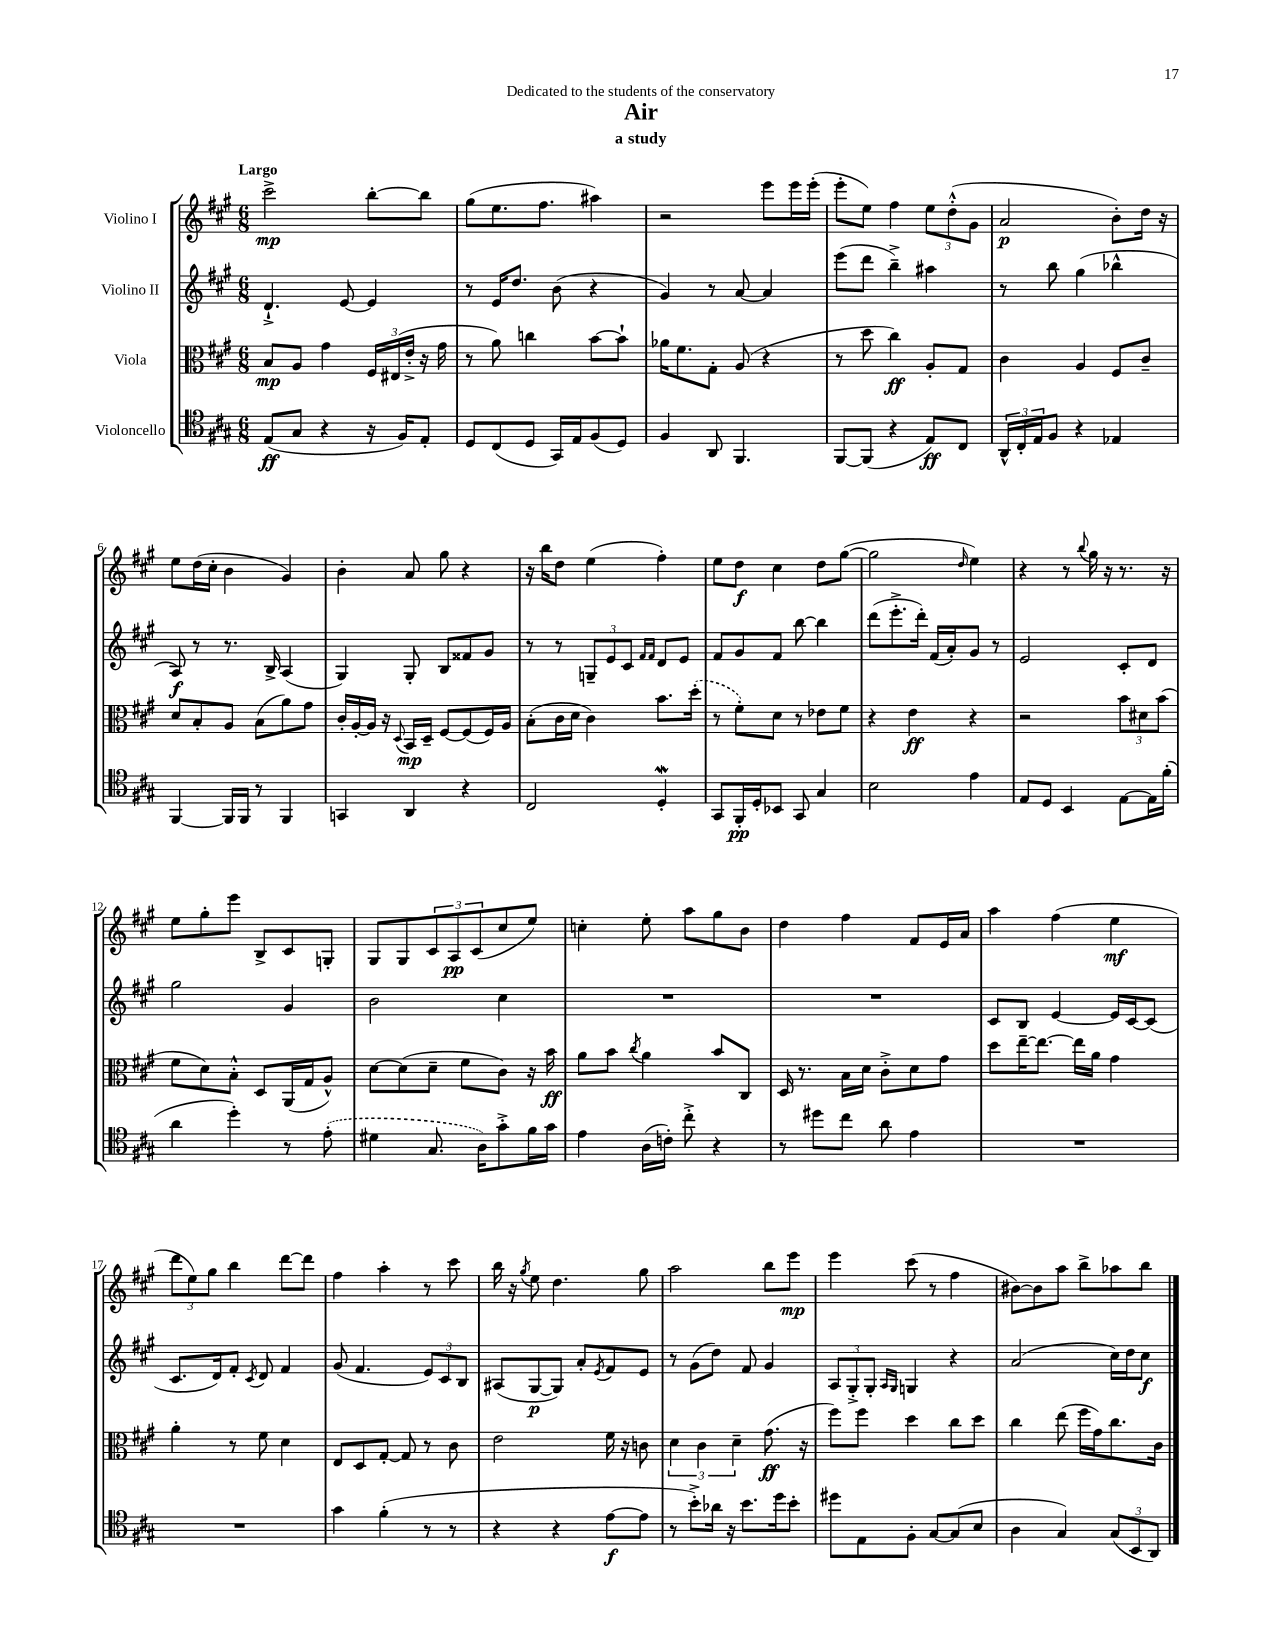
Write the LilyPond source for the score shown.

\header { title = "Air" subtitle = "a study" dedication = "Dedicated to the students of the conservatory" }
<<
\new StaffGroup <<
\new Staff = "s0" \with { instrumentName = "Violino I" } {
    \clef treble \key a \major \numericTimeSignature \time 6/8 \tempo "Largo"
    cis'''2->\mp b''8~-. b''8 |
    gis''8( e''8. fis''8. ais''4) |
    r2 e'''8 e'''16 e'''16-.( |
    e'''8-. e''8) fis''4 \tuplet 3/2 { e''8 d''8-.-^( gis'8 } |
    a'2\p b'8-.) d''16 r16 |
    e''8 d''16( cis''16-. b'4 gis'4) |
    b'4-. a'8 gis''8 r4 |
    r16 b''16 d''8 e''4( fis''4-.) |
    e''8 d''8\f cis''4 d''8 gis''8~( |
    gis''2 \grace { d''16 } e''4) |
    r4 r8 \appoggiatura { b''8 } gis''16 r16 r8. r16 |
    e''8 gis''8-. e'''8 b8-> cis'8 g8-. |
    gis8 gis8 \tuplet 3/2 { cis'8 a8\pp cis'8( } cis''8 e''8) |
    c''4-. e''8-. a''8 gis''8 b'8 |
    d''4 fis''4 fis'8 e'16 a'16 |
    a''4 fis''4( e''4\mf |
    \tuplet 3/2 { d'''8 e''8) gis''8 } b''4 d'''8~ d'''8 |
    fis''4 a''4-. r8 cis'''8 |
    b''16 r16 \acciaccatura { gis''8 } e''8 d''4. gis''8 |
    a''2 b''8 e'''8\mp |
    e'''4 cis'''8( r8 fis''4 |
    bis'8~) bis'8 a''8 b''8-> aes''8 b''8 \bar "|." |
}
\new Staff = "s1" \with { instrumentName = "Violino II" } {
    \clef treble \key a \major \numericTimeSignature \time 6/8
    d'4.-!-> e'8~ e'4 |
    r8 e'16 d''8. b'8( r4 |
    gis'4) r8 a'8~ a'4 |
    e'''8( d'''8 b''4--->) ais''4 |
    r8 b''8 gis''4( bes''4-^ |
    a8\f) r8 r8. b16-> a4( |
    gis4) gis8-. b8 fisis'8 gis'8 |
    r8 r8 \tuplet 3/2 { g8-- e'8 cis'8 } \grace { fis'16 fis'16 } d'8 e'8 |
    fis'8 gis'8 fis'8 b''8~ b''4 |
    d'''8( e'''8.-.-> d'''16-.) fis'16( a'16-.) gis'8 r8 |
    e'2 cis'8-. d'8 |
    gis''2 gis'4 |
    b'2 cis''4 |
    R2. |
    R2. |
    cis'8 b8 e'4~ e'16 cis'16~ cis'8( |
    cis'8. d'16) fis'8-. \acciaccatura { cis'8 } d'8 fis'4 |
    gis'8( fis'4. \tuplet 3/2 { e'8) cis'8 b8 } |
    ais8( gis8~\p gis8) a'8-. \acciaccatura { e'8 } fis'8 e'8 |
    r8 gis'8( d''8) fis'8 gis'4 |
    \tuplet 3/2 { a8 gis8-.-> gis8-. } \grace { a16 gis16 } g4 r4 |
    a'2( cis''16) d''16 cis''8\f \bar "|." |
}
\new Staff = "s2" \with { instrumentName = "Viola" } {
    \clef alto \key a \major \numericTimeSignature \time 6/8
    b8\mp a8 gis'4 \tuplet 3/2 { fis16 eis16( e'16-.-> } r16 gis'16 |
    r8 a'8) c''4 b'8~ b'8-! |
    aes'16 fis'8. gis8-. a8( r4 |
    r8 d''8 cis''4\ff) a8-. gis8 |
    cis'4 a4 fis8 cis'8-- |
    d'8 b8-. a8 b8( a'8) gis'8 |
    cis'16-. a16~-. a16 r16 \appoggiatura { d8 } b,16\mp d16-- fis8~ fis8( fis16) a16 |
    b8-.( cis'16 d'16 cis'4) b'8. \once \slurDashed d''16-.( |
    r8 fis'8-.) d'8 r8 ees'8 fis'8 |
    r4 e'4\ff r4 |
    r2 \tuplet 3/2 { b'8 dis'8 b'8( } |
    fis'8 d'8) b8-.-^ d8 a,16( gis16 a8-^) |
    d'8~ d'8( d'8-- fis'8 cis'8) r16 b'16\ff |
    a'8 b'8 \acciaccatura { cis''8 } a'4 b'8 cis8 |
    d16 r8. b16 d'16 cis'8-.-> d'8 gis'8 |
    d''8 e''16~-- e''8.~ e''16 a'16 gis'4 |
    a'4-. r8 fis'8 d'4 |
    e8 d8 gis8~-. gis8 r8 cis'8 |
    e'2 fis'16 r16 c'8 |
    \tuplet 3/2 { d'4 cis'4 d'4-- } gis'8.\ff( r16 |
    fis''8) fis''8 d''4 cis''8 d''8 |
    cis''4 e''8( fis''16 gis'16) cis''8. cis'16 \bar "|." |
}
\new Staff = "s3" \with { instrumentName = "Violoncello" } {
    \clef tenor \key a \major \numericTimeSignature \time 6/8
    e8\ff( gis8 r4 r16 fis16) e8-. |
    d8 cis8( d8 gis,16) e16 fis8( d8) |
    fis4 a,8 fis,4. |
    fis,8~ fis,8( r4 e8\ff) cis8 |
    \tuplet 3/2 { a,16-^ cis16-. e16 } fis8 r4 ees4 |
    fis,4~ fis,16 fis,16 r8 fis,4 |
    g,4 a,4 r4 |
    cis2 d4-.\mordent |
    gis,8 fis,16-.\pp d16-. bes,8 gis,8 gis4 |
    b2 e'4 |
    e8 d8 b,4 e8~ e16 fis'16-.( |
    a'4 d''4-.) r8 \once \slurDashed e'8-.( |
    dis'4 gis8. a16) gis'8-.-> fis'16 gis'16 |
    e'4 a16( c'16-.) cis''8-.-> r4 |
    r8 dis''8 cis''8 a'8 e'4 |
    R2. |
    R2. |
    gis'4 fis'4-.( r8 r8 |
    r4 r4 e'8~\f e'8 |
    r8 b'8-.->) aes'16 r16 b'8. d''16 b'8-. |
    dis''8 e8 fis8-. gis8~ gis8( b8 |
    a4 gis4) \tuplet 3/2 { gis8( b,8 a,8) } \bar "|." |
}
>>
>>
